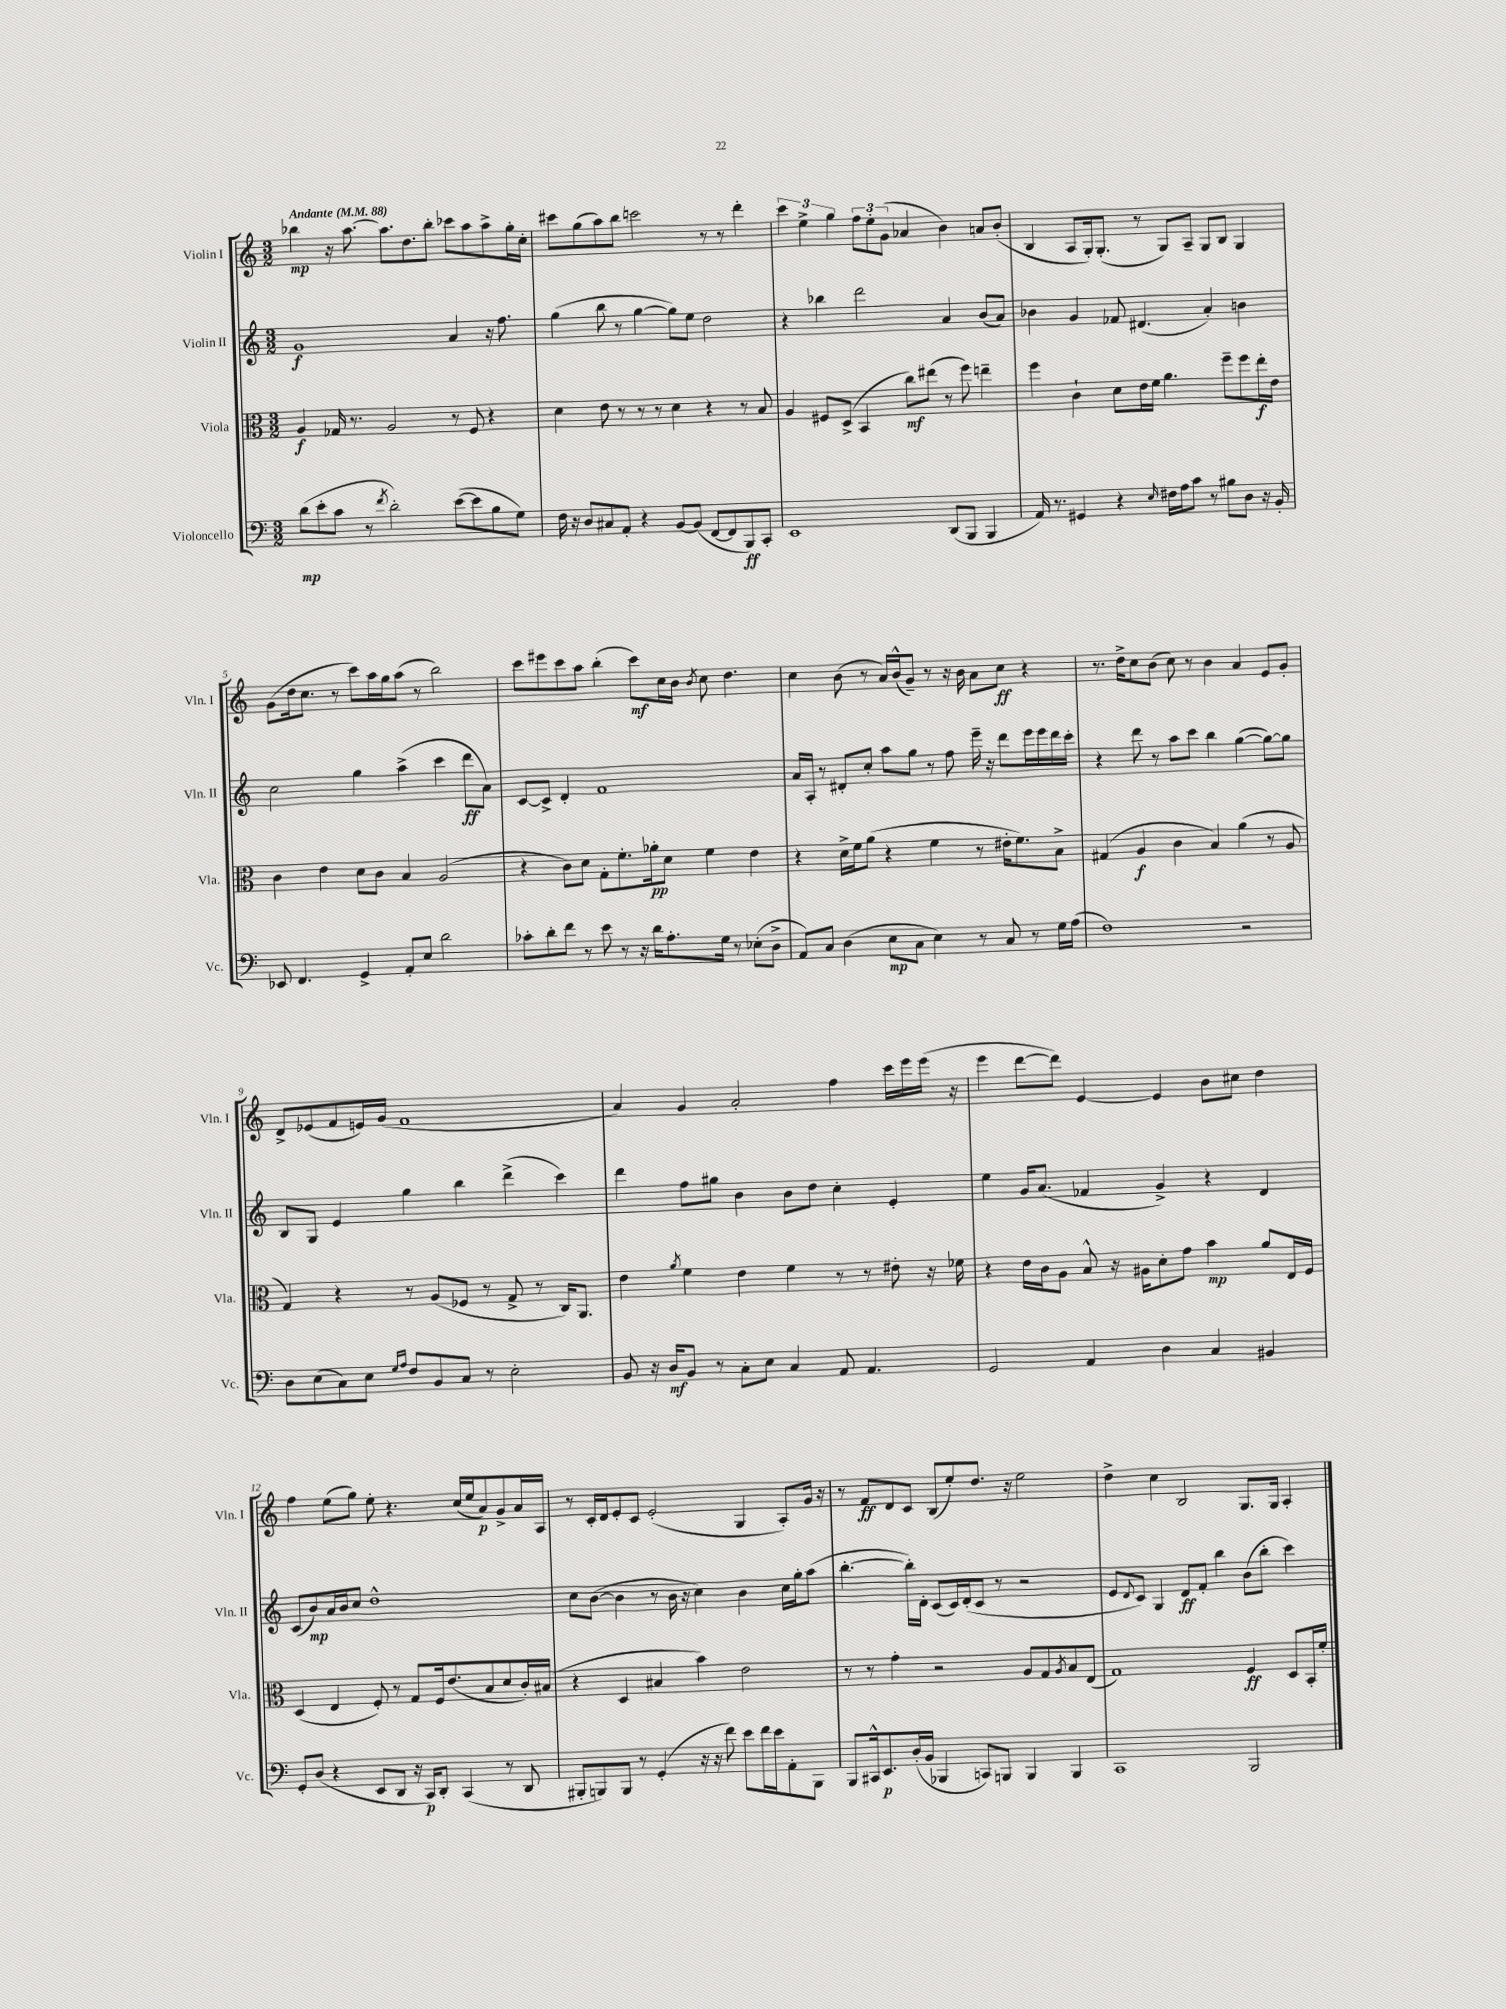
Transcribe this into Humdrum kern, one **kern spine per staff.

**kern	**kern	**kern	**kern
*staff4	*staff3	*staff2	*staff1
*clefF4	*clefC3	*clefG2	*clefG2
*k[]	*k[]	*k[]	*k[]
*M3/2	*M3/2	*M3/2	*M3/2
*MM88	*MM88	*MM88	*MM88
(8d	4A	1g	4bb-
8e'	.	.	.
8c	16G-	.	16r
.	8.r	.	[8.aa
8r	.	.	.
8qf	.	.	.
2d')	2A	.	8.aa]
.	.	.	8.dd
.	.	.	8bb-'
([8e	8r	4a	8ccc-
8e]	8F	.	8aa
8B	4r	16r	8aa^
.	.	8.ff	.
8G)	.	.	16gg'
.	.	.	16cc'
=	=	=	=
16F	4d	(4gg	8ccc#
16r	.	.	.
8D	.	.	(8gg
8C#	8e	8bb	8aa)
8AA'	8r	8r	8bb
4r	8r	[4gg	2ccc
.	8r	.	.
[8BB	4d	8gg])	.
(8BB]	.	8ee	.
[8FF	4r	2dd	8r
8FF]	.	.	8r
8BBB)	8r	.	4ddd'
8CC'	8B	.	.
=	=	=	=
1EE	4A	4r	6ccc
.	.	.	6ee^
.	8F#	4bb-	.
.	.	.	6gg
.	(8D^	.	.
.	4BB	2ddd	12ff
.	.	.	12ee'
.	.	.	(12g
.	8cc)	.	4a-
.	(8ee#	.	.
(8DD	8r	4a	4b)
8BBB	8ff)	.	.
4BBB	4ee~	(8b	8a
.	.	8a)	(8b'
=	=	=	=
16AA)	4ff	4b-	4B
8.r	.	.	.
4GG#	4c`	4g	8A
.	.	.	16G')
.	.	.	(8.G'
4r	8d	8f-	.
.	16e	(4.d#	8r
.	16f	.	.
16qqE	.	.	.
16F#	4.a	.	8G)
16A	.	.	.
8c	.	.	8A~
8r	.	4a')	8G
8B#	8ff~	.	8B
8D	8ff	4b	4G
16r	16ee'	.	.
16BB'	16e	.	.
=	=	=	=
8EE-	4c	2cc	(8g
4.FF	.	.	16dd
.	.	.	8.cc
.	4e	.	.
.	.	.	8r
4GG^	8d	4gg	8ccc)
.	8c	.	16aa
.	.	.	16gg
8AA'	4B	(4aa^	(8aa
8E	.	.	8r
2d	(2A	4ccc	2bb)
.	.	8ddd	.
.	.	8a)	.
=	=	=	=
8c-'	4r	[8c	8ccc
8d'	.	8c^]	8eee#
8f	8c)	4d'	8ccc
8r	8d	.	8aa
8e	8G'	1f	(4bb'
8r	8.f'	.	.
16r	.	.	8ccc)
16d	16a-'	.	.
8.A'	8d	.	16cc
.	.	.	16b
.	.	.	8qb
.	4f	.	8cc
16G	.	.	.
8r	.	.	4.dd
(8E-'	4e	.	.
8D^	.	.	.
=	=	=	=
8AA)	4r	16a	4cc
.	.	16A'	.
8C	.	8r	.
(4D	16d^	8d#'	(8b
.	16f	.	.
.	(8a	8cc'	8r
8E	4r	8aa	16a)
.	.	.	(16b^^
8C	.	8gg	8g~)
4E)	4f	8r	8r
.	.	8ff	16r
.	.	.	16b
8r	8r	16eee~	8a
.	.	16r	.
8C	16e#'	8ddd	8cc
.	8.f)	.	.
8r	.	16eee	4r
.	.	16eee	.
16G	8B^	16ddd	.
(16A	.	16ccc'	.
=	=	=	=
1F)	(4G#	4r	8.r
.	.	.	16dd^
.	4A	8ddd	8cc
.	.	8r	(8b
.	4c	8aa	8cc)
.	.	8ccc	8r
.	4B)	4bb	4b
2r	(4a	([4gg	4a
.	8r	8gg_)	8e
.	8A	8gg]	8g'
=	=	=	=
8D	4G)	8B	8d^
(8E	.	8G	(8e-
8C)	4r	4e	8f
8E	.	.	16e)
.	.	.	(16g
16qqG	.	.	.
16qqA	.	.	.
8F	8r	4gg	1f
8BB	(8A	.	.
8C	8F-	4bb	.
8r	8r	.	.
2E'	8G^	(4ddd^	.
.	8r	.	.
.	16C)	4ccc)	.
.	8.AA	.	.
=	=	=	=
8BB	4e	4ddd	4a)
16r	.	.	.
16D	.	.	.
.	8qa	.	.
8BB	4f	8ff	4g
8r	.	8gg#	.
8C'	4e	4b	2a'
8E	.	.	.
4C	4f	8b	.
.	.	8dd	.
8AA	8r	4cc'	4ff
4.AA	8r	.	.
.	8e#'	4e'	16ccc
.	.	.	16eee
.	16r	.	(16eee
.	16f-	.	16r
=	=	=	=
2GG	4r	4ee	4eee
.	16e	16g	[8ddd
.	16c	(8.a	.
.	8A	.	8ddd])
4AA	8B^^	4f-	[4e
.	16r	.	.
.	16A#	.	.
4D	8d'	4g^)	4e]
.	8g	.	.
4C	4b	4r	8b
.	.	.	8cc#
4BB#	8a	4d	4dd
.	16E	.	.
.	16F	.	.
=	=	=	=
8GG'	(4D	(8c	4ff
(8D	.	8b)	.
4r	4E	16a	(8ee
.	.	16b	.
.	.	8cc	8gg)
8EE	8F')	1dd^^	8ee'
8DD	8r	.	4.r
16r	8G	.	.
16CC)	.	.	.
8DD'	16F	.	.
.	(8.e	.	.
(4CC	.	.	(16cc
.	.	.	16ee
.	8B	.	8a)
8r	8d	.	8g^
8DD	16c')	.	16a
.	(16B#	.	16A
=	=	=	=
8BBB#'	4r	8cc	8r
8BBB)	.	([8b	16c'
.	.	.	16d
8BBB	4D	4b]	8e'
8r	.	.	8c
(4GG'	4B#	8r	(2e'
.	.	16b	.
.	.	16r	.
16r	4b)	4cc)	.
16r	.	.	.
8f)	.	.	.
8e	2e	4b	4G
16f	.	.	.
16e	.	.	.
8AA'	.	16cc	8A')
.	.	16gg'	.
8BBB	.	(8aa	16g
.	.	.	16r
=	=	=	=
8BBB	8r	[4.bb'	8r
16CC#^^	8r	.	8f
8.EE	.	.	.
.	4g'	.	8d
(16D'	.	16bb'])	8c
16BB	.	16d'	.
4BBB-	2r	(8c	(8B
.	.	16c)	8ee')
.	.	(16d'	.
8CC)	.	8c	8.dd
8BBB	.	8r	.
.	.	.	16r
4BBB	8A	2r	2ee
.	8G	.	.
.	8qA	.	.
4BBB	8B	.	.
.	(8E	.	.
=	=	=	=
1CC	1G)	8e	4dd^
.	.	8qqd	.
.	.	8c)	.
.	.	4G	4cc
.	.	8d	2B
.	.	8f'	.
.	.	4bb	.
2BBB	4F	(8b	8.G
.	.	8bb'	.
.	.	.	16G
.	8D	4ccc)	4A'
.	16BB'	.	.
.	16f'	.	.
==	==	==	==
*-	*-	*-	*-
